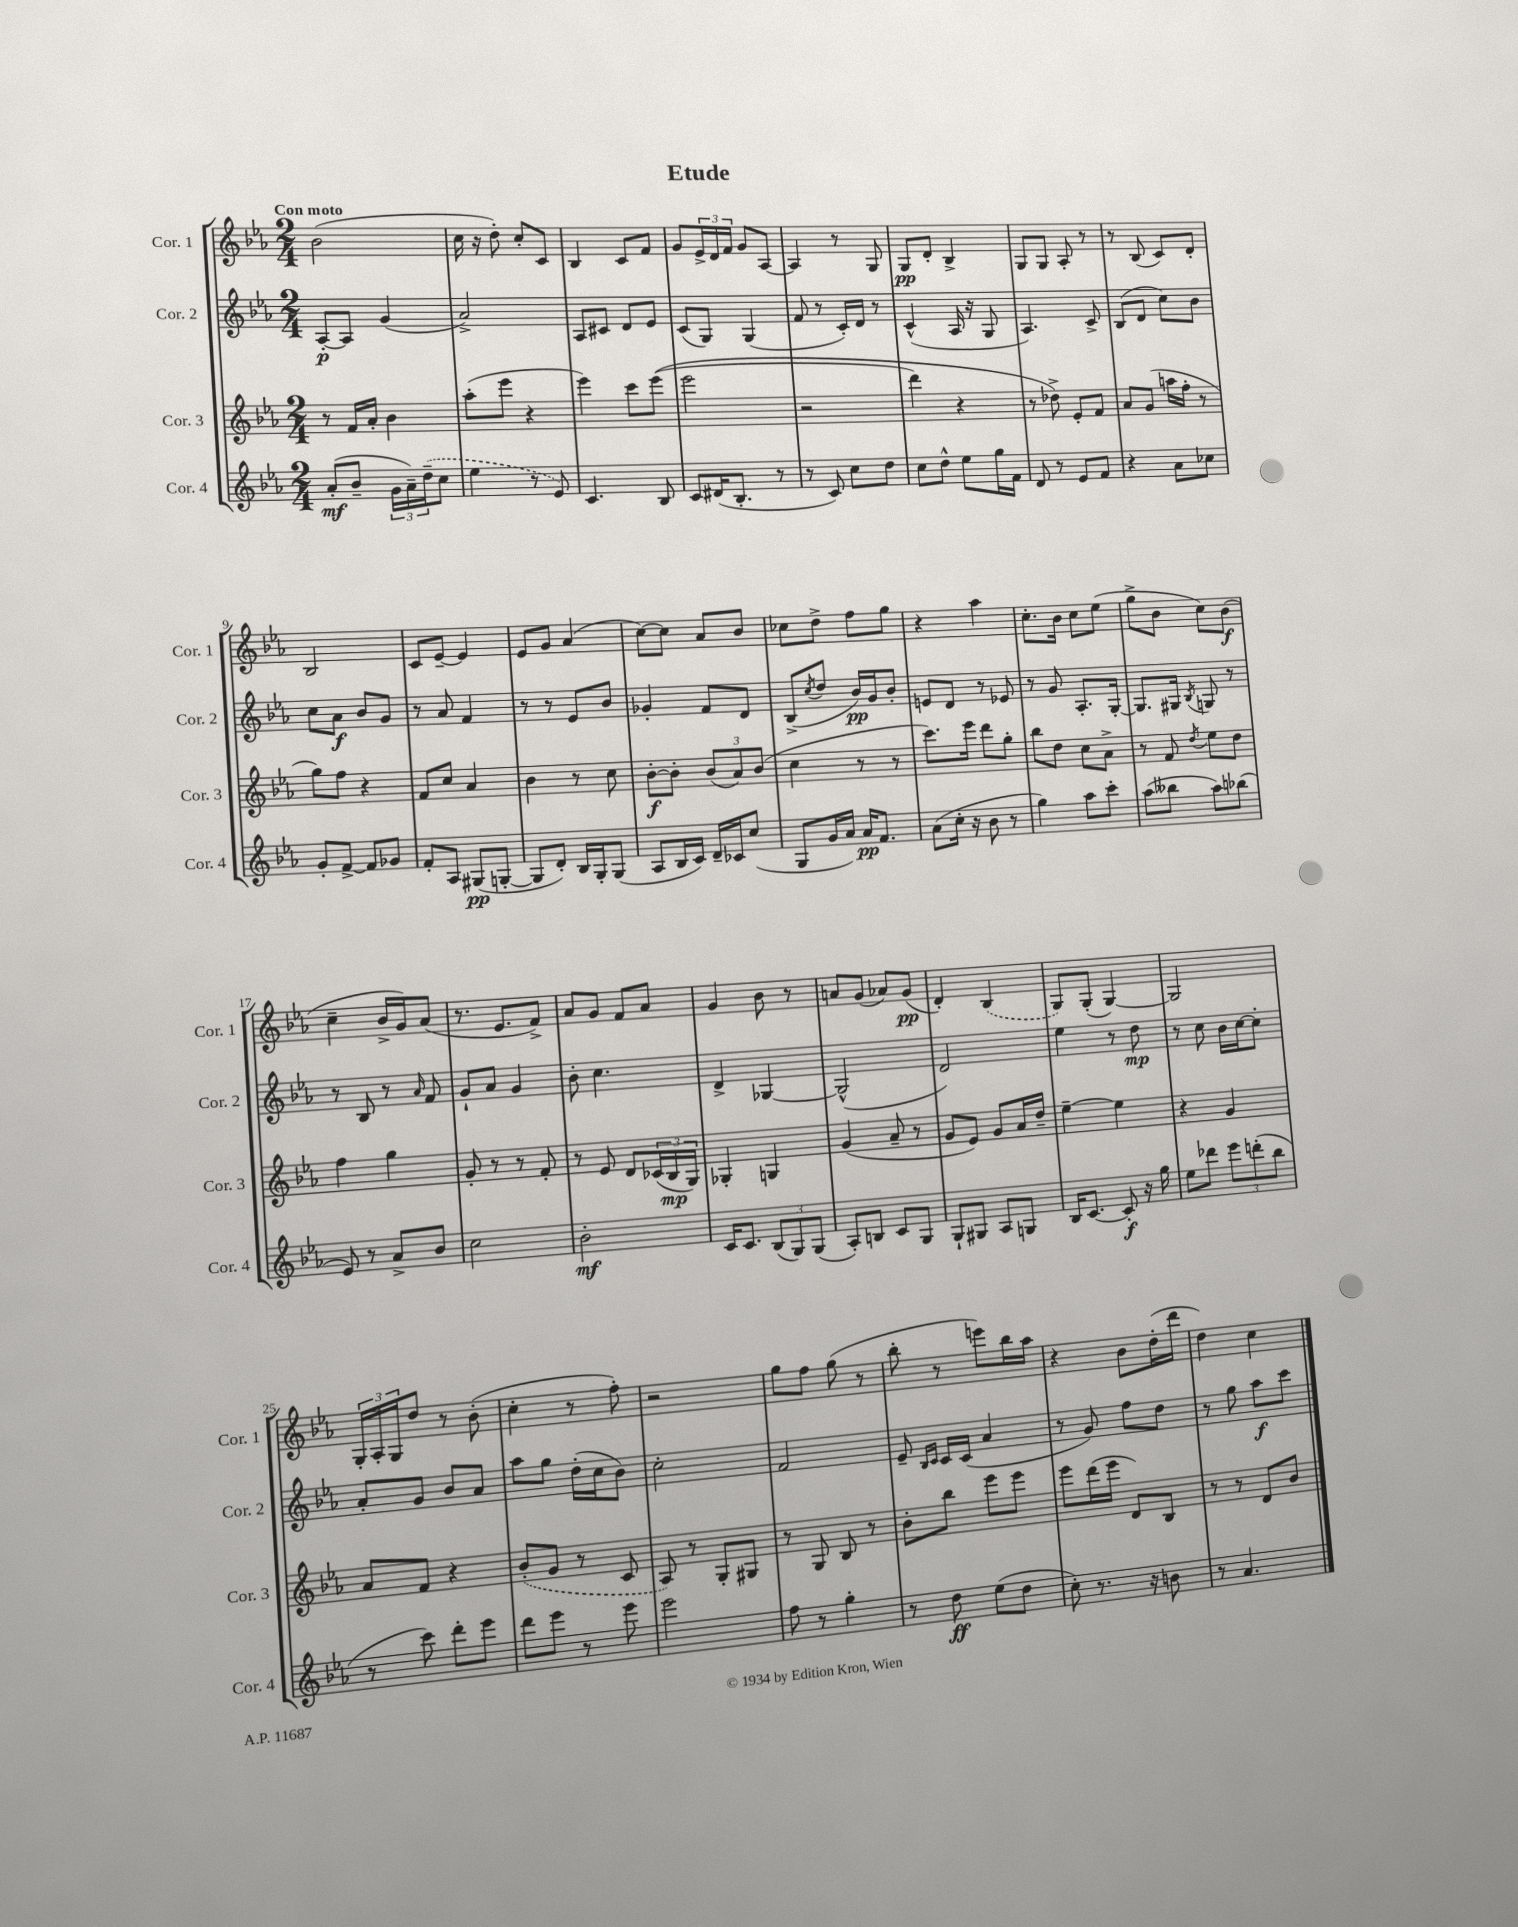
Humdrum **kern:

**kern	**kern	**kern	**kern
*staff4	*staff3	*staff2	*staff1
*clefG2	*clefG2	*clefG2	*clefG2
*k[b-e-a-]	*k[b-e-a-]	*k[b-e-a-]	*k[b-e-a-]
*M2/4	*M2/4	*M2/4	*M2/4
(8a-'	8r	[8A-'	(2b-
8b-~	16f	8A-]	.
.	16a-'	.	.
24g	4b-	(4g	.
24a-~)	.	.	.
(24dd~	.	.	.
8cc	.	.	.
=	=	=	=
4ee-	(8aa-'	2a-^)	16cc
.	.	.	16r
.	8eee-	.	8dd')
8r	4r	.	8cc'
8e-)	.	.	8c
=	=	=	=
4.c	4eee-)	8A-	4B-
.	.	8c#	.
.	8ccc	8d	8c
8B-	&((8eee-	8e-	8f
=	=	=	=
8c	2eee-	(8c	8g
(16d#	.	8G)	24e-^
.	.	.	24d
8.B-'	.	.	.
.	.	.	24f
.	.	(4G	8g
8r	.	.	[8A-
=	=	=	=
8r	2r	8f	4A-]
8c)	.	8r	.
8cc	.	16c')	8r
.	.	16d	.
8dd	.	8r	8G
=	=	=	=
8cc	4ddd)	(4c^^	8G
8dd^^	.	.	8d'
8ee-	4r	16A-	4B-^
.	.	16r	.
16gg	.	8G	.
16f	.	.	.
=	=	=	=
8d	8r	4.A-)	8G
8r	8dd-^&)	.	8G
8e-	8e-'	.	8A-'
8f	8f	8c^	8r
=	=	=	=
4r	8a-	(8B-	8r
.	(8g	8d	(8B-
8a-	16aa	8cc)	8c)
.	16ff'	.	.
8cc-	8r	8b-	8d'
=	=	=	=
8g'	8gg)	8cc	2B-
[8f^	8ff	8a-	.
8f]	4r	8b-	.
8g-	.	8g	.
=	=	=	=
8f'	8f	8r	8c
8A-	8cc	8a-	[8e-~
(8G#	4a-	4f	4e-]
[8G'	.	.	.
=	=	=	=
8G]	4b-	8r	8e-
8d')	.	8r	8g
16B-	8r	8e-	(4a-
16G'	.	.	.
(8G	8cc	8b-	.
=	=	=	=
8A-	[8b-'	4g-'	[8cc)
16B-	8b-']	.	8cc]
16c)	.	.	.
16d~	(12b-	8f	8a-
16c-	.	.	.
.	12a-)	.	.
(8cc	.	8d	8b-
.	(12b-	.	.
=	=	=	=
8G	4cc	(8B-^	8cc-
.	.	8qcc	.
16g	.	8dd	8dd^
16a-)	.	.	.
16a-	8r	16b-)	8ff
8.f	.	16g	.
.	8r	8b-'	8gg
=	=	=	=
(8a-	8.ccc)	8e	4r
16cc'	.	8d	.
16r	16eee-	.	.
8b-	8ddd	8r	4aa-
8r	8gg'	8e-	.
=	=	=	=
4gg)	8bb-	8r	8.cc'
.	8dd	8g	.
.	.	.	16b-
8aa-	8cc	8.A-'	8cc
8ccc'	8a-^	.	(8ee-
.	.	[16G'	.
=	=	=	=
(8aa-	8r	8.G]	8gg^
8bb--	8f	.	8b-
.	.	16G#	.
.	8qdd	8qB-	.
8aa-)	8ee-	8G	8cc)
(8bb-	8dd	8r	(8b-
=	=	=	=
8e-)	4ff	8r	4cc~
8r	.	8B-	.
8a-^	4gg	8r	16b-^
.	.	.	16g)
.	.	16qqa-	.
8b-	.	8f	(8a-
=	=	=	=
2cc	8g'	8g`	8.r
.	8r	8a-	.
.	.	.	8.e-
.	8r	4g	.
.	8f'	.	8f^)
=	=	=	=
2b-'	8r	8b-'	8a-
.	8e-	4.cc	8g
.	8d	.	8f
.	(24c-	.	8a-
.	24B-	.	.
.	24G)	.	.
=	=	=	=
16c	4G-'	4d^	4g
8.c	.	.	.
(12B-	4G	[4G-	8b-
12G)	.	.	.
.	.	.	8r
(12G	.	.	.
=	=	=	=
8A-')	(4g	(2G-^^]	8a
8B	.	.	(8g
8c	8a-~	.	8a-)
8G	8r	.	(8g
=	=	=	=
8G`	8g	2d)	4d')
8G#	8e-)	.	.
8A-	8g	.	(4B-
8G	16a-	.	.
.	16dd~	.	.
=	=	=	=
16B-	[4ee-~	4ee-	8G)
[8.c	.	.	.
.	.	.	(8G'
8c']	4ee-]	8r	[4G)
16r	.	8dd	.
16gg	.	.	.
=	=	=	=
8ee-	4r	8r	2G]
8ddd-	.	8cc	.
12eee-	4g	16b-	.
.	.	[16cc	.
(12ddd'	.	.	.
.	.	8cc']	.
12bb-	.	.	.
=	=	=	=
8r	8a-	8a-'	24G'
.	.	.	24A-'
.	.	.	24G
8ccc)	8f	8g	8dd
8ddd'	4r	8b-	8r
8eee-	.	8a-	(8b-'
=	=	=	=
8ddd	(8b-'	8aa-	4cc'
8eee-	8g	8gg	.
8r	8r	(16dd'	8r
.	.	16cc	.
8eee-	8c	8b-)	8ff')
=	=	=	=
2eee-	8A-)	2cc'	2r
.	8r	.	.
.	8G'	.	.
.	8G#	.	.
=	=	=	=
8ff	8r	2f	8gg
8r	8G	.	8ff
4gg'	8B-	.	(8gg
.	8r	.	8r
=	=	=	=
8r	8b-'	8e-~	8bb-'
.	.	16qqB-	.
.	.	16qqc	.
8dd	8bb-	16c	8r
.	.	(16c	.
(8ee-	8eee-	4a-	8eee)
8dd	8eee-	.	16bb-
.	.	.	16aa-
=	=	=	=
8cc')	8eee-	8r	4r
8.r	(16ddd	8g)	.
.	16eee-	.	.
.	8d)	8ff	8b-
16r	.	.	.
8b	8B-	8dd	(16dd'
.	.	.	16ddd
=	=	=	=
8r	8r	8r	4dd)
4.a-	8r	8gg	.
.	8d	8aa-	4cc
.	8b-	8ccc	.
==	==	==	==
*-	*-	*-	*-
